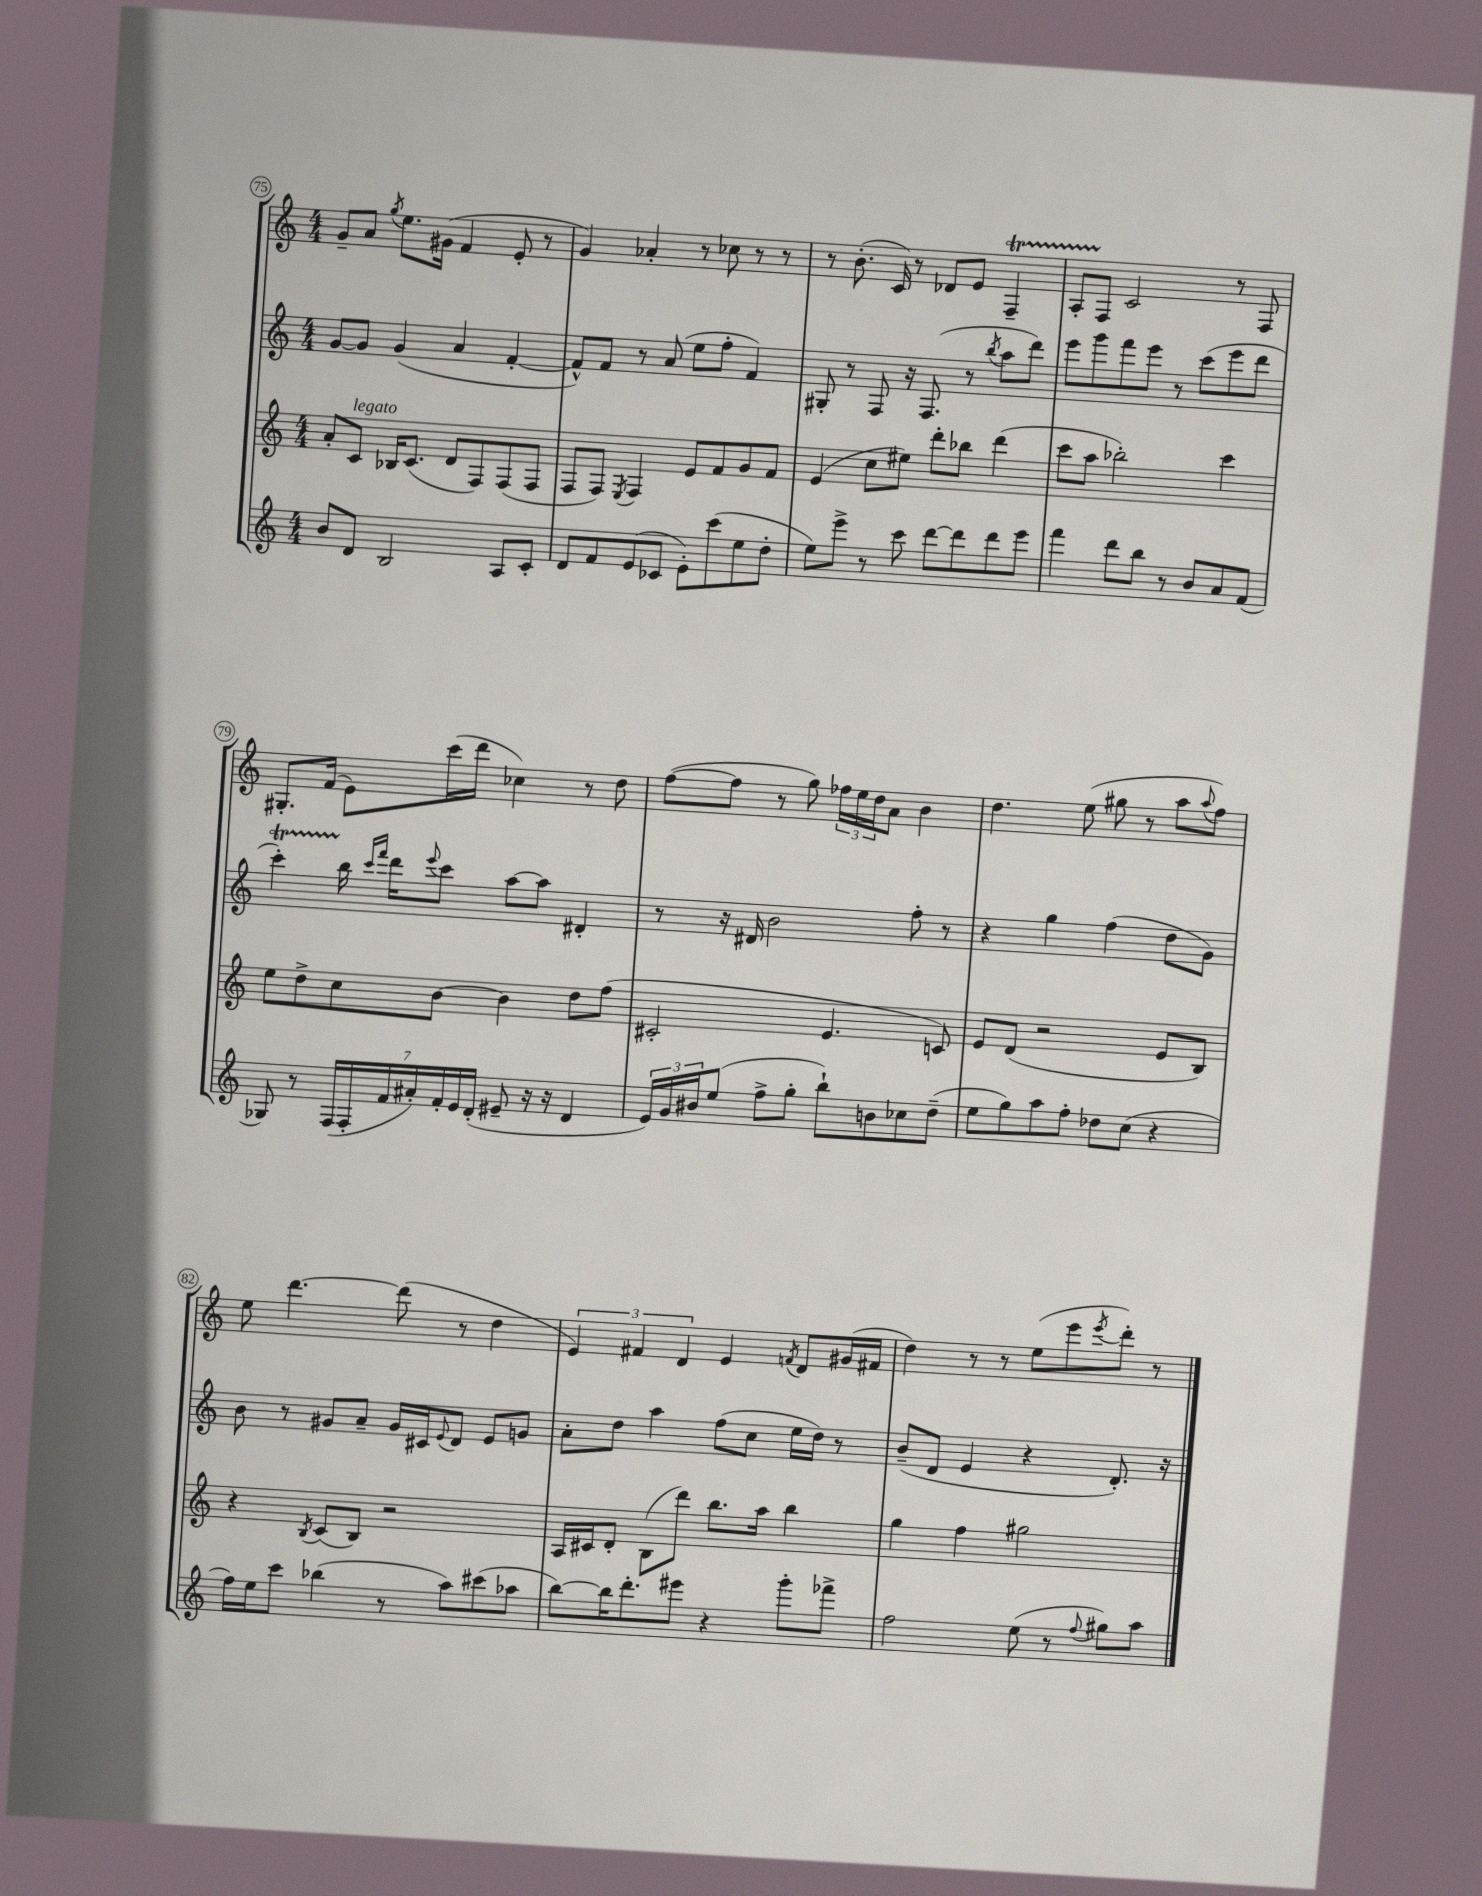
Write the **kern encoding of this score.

**kern	**kern	**kern	**kern
*staff4	*staff3	*staff2	*staff1
*clefG2	*clefG2	*clefG2	*clefG2
*k[]	*k[]	*k[]	*k[]
*M4/4	*M4/4	*M4/4	*M4/4
8b	8a'	[8g	8g~
8d	8c	8g]	8a
.	.	.	8qgg
2B	16B-	(4g	8.ee
.	(8.c	.	.
.	.	.	(16g#
.	8d	4a	4f
.	8F)	.	.
8A	(8F	[4f'	8e'
8c'	8F	.	8r
=	=	=	=
8d	8F	8f^^])	4g)
8f	8F)	8f	.
.	8qE	.	.
(8e	4F	8r	4a-'
8c-	.	(8a	.
8e')	8e	8ee	8r
(8ccc	8f	8ff'	8cc-
8ee	8g	4f)	8r
8dd'	8f	.	8r
=	=	=	=
8ee)	(4e	8G#'	8r
8eee^	.	8r	(8.b'
8r	8cc	8F	.
.	.	.	16c)
8ccc	8ee#)	16r	8r
.	.	(8.F	.
[8ddd	8ddd'	.	8d-
8ddd]	8bb-	8r	8e
.	.	8qbb	.
8ddd	(4ddd	8aa	4F~
8eee	.	8ddd)	.
=	=	=	=
4fff	8ccc	8eee	8A'
.	8aa	8ggg	8F
8ddd	2bb-')	8fff	2c
8bb	.	8eee	.
8r	.	8r	.
8b	.	(8ccc	.
8a	4ccc	8eee	8r
(8f	.	8ddd	8F
=	=	=	=
8G-)	8ee	4ccc')	8.G#'
8r	8dd^	.	.
.	.	.	(16f
(28F	8cc	16bb	8e)
28F'	.	.	.
.	.	16qqccc	.
.	.	16qqfff	.
.	.	16ddd	.
28f	.	.	.
28a#')	.	.	.
.	.	8qqeee	.
.	[8b	8ccc	(16ccc
28f'	.	.	.
28e	.	.	.
.	.	.	16ddd
(28d'	.	.	.
8e#~	4b]	[8aa	4cc-)
16r	.	8aa]	.
16r	.	.	.
4d	8dd	4d#'	8r
.	(8ff	.	8dd
=	=	=	=
24e)	2c#'	8r	([8ff
24g	.	.	.
24b#	.	.	.
(8ee	.	16r	8ff]
.	.	16d#	.
8ff^	.	2b	8r
8gg'	.	.	8gg)
8bb`)	4.e	.	24ff-
.	.	.	24ee
.	.	.	24dd
8b	.	.	8a
8cc-	.	8ff'	4b
(8dd~	8c)	8r	.
=	=	=	=
8ee	8e	4r	4.dd
8gg)	(8d	.	.
8aa	2r	4gg	.
8ff'	.	.	(8ee
8dd-	.	(4ff	8gg#
(8cc	.	.	8r
4r	8e	8dd	8aa
.	.	.	8qqaa
.	8B)	8g)	8ff)
=	=	=	=
16ff)	4r	8b	8ee
16ee	.	.	.
8ccc	.	8r	[4.ddd
.	8qB	.	.
(4bb-	(8c	8g#	.
.	8B)	8a~	.
8r	2r	16g#	(8ddd]
.	.	16c#	.
.	.	8qqe	.
8aa)	.	8d	8r
(8ccc#	.	8e	4dd
8aa-	.	8g	.
=	=	=	=
[8bb)	16A	8a'	6e)
.	16c#	.	.
16bb]	8d'	8dd	.
.	.	.	6f#
8.ddd'	.	.	.
.	(8B	4aa	.
.	.	.	6d
8eee#	8ddd)	.	.
4r	8.bb	(8ff	4e
.	.	8cc	.
.	16aa	.	.
.	.	.	8qf
8ggg'	4bb	16ee	8d
.	.	16dd)	.
8fff-^	.	8r	(16g#
.	.	.	16f#
=	=	=	=
2ff	4gg	(8b~	4dd)
.	.	8d	.
.	4ff	4e	8r
.	.	.	8r
(8ee	2gg#	4r	(8ee
8r	.	.	8eee
8qqff	.	.	8qeee
8gg#)	.	8.d')	8ddd')
8aa	.	.	8r
.	.	16r	.
==	==	==	==
*-	*-	*-	*-
